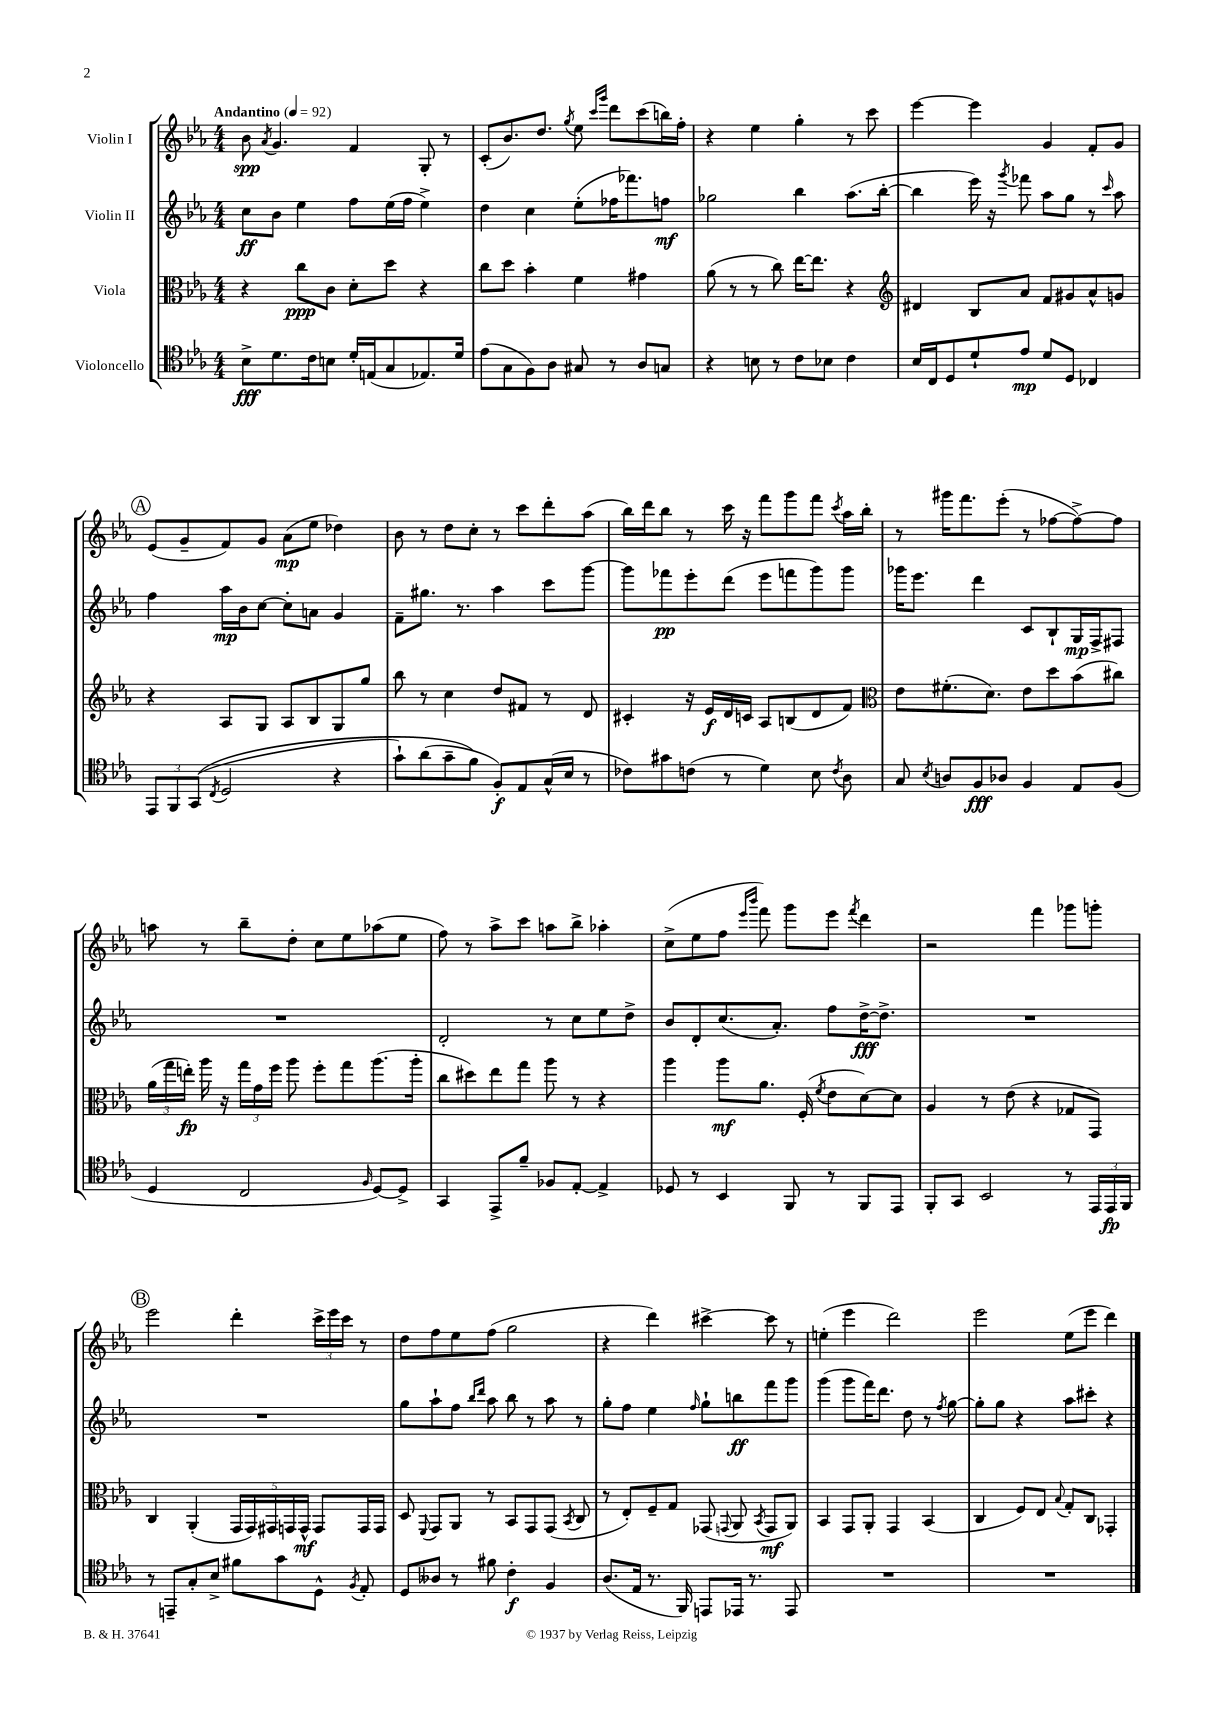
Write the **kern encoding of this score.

**kern	**dynam	**kern	**dynam	**kern	**dynam	**kern	**dynam
*part4	*part4	*part3	*part3	*part2	*part2	*part1	*part1
*staff4	*staff4	*staff3	*staff3	*staff2	*staff2	*staff1	*staff1
*I"Violoncello	*	*I"Viola	*	*I"Violin II	*	*I"Violin I	*
*clefC4	*	*clefC3	*	*clefG2	*	*clefG2	*
*k[b-e-a-]	*	*k[b-e-a-]	*	*k[b-e-a-]	*	*k[b-e-a-]	*
*M4/4	*	*M4/4	*	*M4/4	*	*M4/4	*
*MM92	*	*MM92	*	*MM92	*	*MM92	*
=1	=1	=1	=1	=1	=1	=1	=1
!	!	!	!	!	!	!LO:TX:a:B:t=Andantino	!
8B-^\L	fff	4r	.	8cc\L	ff	8b-\	spp
.	.	.	.	.	.	8qa-/	.
8.d\	.	.	.	8b-\J	.	4.g/	.
.	.	8cc\L	ppp	4ee-\	.	.	.
16c\k	.	.	.	.	.	.	.
8Bn\J	.	8c\J	.	.	.	.	.
16d'/LL	.	8d'\L	.	8ff\L	.	4f/	.
(16En/J	.	.	.	.	.	.	.
8G/	.	8dd\J	.	(16ee-\L	.	.	.
.	.	.	.	16ff\JJ	.	.	.
8.E-X/)	.	4r	.	4ee-^\)	.	8G'/	.
.	.	.	.	.	.	8r	.
16d/Jk	.	.	.	.	.	.	.
=2	=2	=2	=2	=2	=2	=2	=2
(8e-\L	.	8cc\L	.	4dd\	.	(8c'/L	.
8G\	.	8dd\J	.	.	.	8.b-/)	.
8F\)	.	4b-'\	.	4cc\	.	.	.
.	.	.	.	.	.	8.dd/J	.
8A-\J	.	.	.	.	.	.	.
.	.	.	.	.	.	8qgg/	.
8G#X/	.	4f\	.	(8ee-'\L	.	8ee-\	.
.	.	.	.	.	.	16qqccc/LL	.
.	.	.	.	.	.	16qqggg/JJ	.
8r	.	.	.	16ff-X\K	.	8ddd\L	.
.	.	.	.	8.fff-X\)	.	.	.
8A-/L	.	4g#X\	.	.	.	(8ccc\	.
8Gn/J	.	.	.	8ffn\J	mf	16bbn\L)	.
.	.	.	.	.	.	16ff'\JJ	.
=3	=3	=3	=3	=3	=3	=3	=3
4r	.	(8a-\	.	2gg-X\	.	4r	.
.	.	8r	.	.	.	.	.
8Bn\	.	8r	.	.	.	4ee-\	.
8r	.	8cc\)	.	.	.	.	.
8c\L	.	[16ee-\KL	.	4bb-\	.	4gg'\	.
.	.	8.ee-\J]	.	.	.	.	.
8B-X\J	.	.	.	.	.	.	.
4c\	.	4r	.	(8.aa-\L	.	8r	.
.	.	.	.	.	.	8ccc\	.
.	.	.	.	[16bb-'\Jk	.	.	.
=4	=4	=4	=4	=4	=4	=4	=4
*	*	*clefG2	*	*	*	*	*
16B-/LL	.	4d#X/	.	4bb-\]	.	[4eee-\	.
16C/J	.	.	.	.	.	.	.
8D/	.	.	.	.	.	.	.
8d`/	.	8B-/L	.	16eee-\)	.	4eee-\]	.
.	.	.	.	16r	.	.	.
.	.	.	.	8qggg/	.	.	.
8e-/J	mp	8a-/J	.	8fff-X\	.	.	.
8d/L	.	8f/L	.	8aa-\L	.	4g/	.
8D/J	.	8g#X/	.	8gg\J	.	.	.
4C-X/	.	8a-^^/	.	8r	.	8f'/L	.
.	.	.	.	16qqccc/	.	.	.
.	.	8gn/J	.	8aa-\	.	8g/J	.
!!LO:LB:g=z
!!LO:REH:place=s1:t=A
=5	=5	=5	=5	=5	=5	=5	=5
12EE-/L	.	4r	.	4ff\	.	(8e-/L	.
12FF/	.	.	.	.	.	.	.
.	.	.	.	.	.	8g~/	.
((12GG/J	.	.	.	.	.	.	.
8qC/	.	.	.	.	.	.	.
2D/	.	8A-/L	.	16aa-\LL	mp	8f/)	.
.	.	.	.	16b-\J	.	.	.
.	.	8G/J	.	[8cc\J	.	8g/J	.
.	.	8A-/L	.	8cc'\L]	.	(8a-\L	mp
.	.	8B-/	.	8an\J	.	8ee-\J	.
4r	.	8G/	.	4g/	.	4dd-X\)	.
.	.	8gg/J	.	.	.	.	.
=6	=6	=6	=6	=6	=6	=6	=6
8g`\L)	.	8bb-\	.	8f~\L	.	8b-\	.
(8a-\	.	8r	.	8.gg#X\J	.	8r	.
8g~\	.	4cc\	.	.	.	8dd\L	.
.	.	.	.	8.r	.	.	.
8f\J)	.	.	.	.	.	8cc'\J	.
8F'/L)	f	8dd/L	.	4aa-\	.	8r	.
8E-/	.	8f#X/J	.	.	.	8ccc\L	.
(16G^^/L	.	8r	.	8ccc\L	.	8ddd'\	.
16B-/JJ	.	.	.	.	.	.	.
8r	.	8d/	.	[8ggg\J	.	(8aa-\J	.
=7	=7	=7	=7	=7	=7	=7	=7
8c-X\L)	.	4c#X'/	.	8ggg\L]	.	16bb-\LL)	.
.	.	.	.	.	.	16ddd\J	.
8g#X\	.	.	.	8fff-X\	pp	8bb-\J	.
(8cn\J	.	16r	.	8eee-'\	.	8r	.
.	.	16e-/LL	f	.	.	.	.
8r	.	16d/	.	(8ddd\J	.	16ccc\	.
.	.	16cn/JJ	.	.	.	16r	.
4d\)	.	8A-/L	.	8eee-\L	.	8fff\L	.
.	.	(8Bn/	.	8fffn\	.	8ggg\	.
8B-\	.	8d/	.	8ggg\)	.	8fff\J	.
8qc/	.	.	.	.	.	8qccc/	.
8A-\	.	8f/J)	.	8ggg\J	.	16aa-\LL	.
.	.	.	.	.	.	16bb-'\JJ	.
=8	=8	=8	=8	=8	=8	=8	=8
*	*	*clefC3	*	*	*	*	*
8G/	.	8e-\L	.	16ggg-X\KL	.	8r	.
.	.	.	.	8.eee-\J	.	.	.
8qB-/	.	.	.	.	.	.	.
8An/L	.	(8.f#X'\	.	.	.	16ggg#X\KL	.
.	.	.	.	.	.	8.fff\	.
8F/	fff	.	.	4ddd\	.	.	.
.	.	8.d\J)	.	.	.	.	.
8A-X/J	.	.	.	.	.	(8eee-'\J	.
4F/	.	8e-\L	.	8c/L	.	8r	.
.	.	8dd\	.	8B-`/	.	[8ff-X\L	.
8E-/L	.	(8b-\	.	16G/L	mp	8ff-^\_)	.
.	.	.	.	16F^/J	.	.	.
(8F/J	.	8cc#X\J)	.	8F#X/J	.	8ff-\J]	.
!!LO:LB:g=z
=9	=9	=9	=9	=9	=9	=9	=9
4D/	.	(24a-\LL	.	1r	.	8aan\	.
.	.	24gg\	.	.	.	.	.
.	.	24een'\JJ)	fp	.	.	.	.
.	.	16aa-\	.	.	.	8r	.
.	.	16r	.	.	.	.	.
2C/	.	24gg\LL	.	.	.	8bb-~\L	.
.	.	24g\	.	.	.	.	.
.	.	24ff\JJ	.	.	.	.	.
.	.	8aa-\	.	.	.	8dd'\J	.
.	.	8ff'\L	.	.	.	8cc\L	.
.	.	8gg\	.	.	.	8ee-\	.
16qqF/	.	.	.	.	.	.	.
[8D/L)	.	(8.aa-\	.	.	.	(8aa-X\	.
8D^/J]	.	.	.	.	.	8ee-\J	.
.	.	16aa-'\Jk	.	.	.	.	.
=10	=10	=10	=10	=10	=10	=10	=10
4GG/	.	8cc\L	.	2d'/	.	8ff\)	.
.	.	8dd#X\)	.	.	.	8r	.
8EE-^/L	.	8ee-\	.	.	.	8aa-^\L	.
8f~/J	.	8gg\J	.	.	.	8ccc\J	.
8F-X/L	.	8aa-\	.	8r	.	8aan\L	.
[8E-'/J	.	8r	.	8cc\L	.	8bb-^\J	.
4E-^/]	.	4r	.	8ee-\	.	4aa-X'\	.
.	.	.	.	8dd^\J	.	.	.
=11	=11	=11	=11	=11	=11	=11	=11
8D-X/	.	4aa-\	.	8b-/L	.	(8cc^\L	.
8r	.	.	.	8d'/	.	8ee-\	.
4BB-/	.	8aa-\L	mf	(8.cc/	.	8ff\J	.
.	.	.	.	.	.	16qqeee-/LL	.
.	.	.	.	.	.	16qqbbb-/JJ	.
.	.	8.a-\J	.	.	.	8fff\)	.
.	.	.	.	8.a-'/J)	.	.	.
8FF/	.	.	.	.	.	8ggg\L	.
.	.	(16F'/	.	.	.	.	.
.	.	8qf/	.	.	.	.	.
8r	.	8e-\L	.	8ff\L	.	8eee-\J	.
.	.	.	.	.	.	8qfff/	.
8FF/L	.	[8d\)	.	[16dd^\K	fff	4ddd\	.
.	.	.	.	8.dd^\J]	.	.	.
8EE-/J	.	8d\J]	.	.	.	.	.
=12	=12	=12	=12	=12	=12	=12	=12
8FF'/L	.	4A-/	.	1r	.	2r	.
8GG/J	.	.	.	.	.	.	.
2BB-/	.	8r	.	.	.	.	.
.	.	(8e-\	.	.	.	.	.
.	.	4r	.	.	.	4fff\	.
8r	.	8G-X/L	.	.	.	8ggg-X\L	.
24EE-/LL	.	8GG/J)	.	.	.	8gggn'\J	.
24EE-/	fp	.	.	.	.	.	.
24FF/JJ	.	.	.	.	.	.	.
!!LO:LB:g=z
!!LO:REH:place=s1:t=B
=13	=13	=13	=13	=13	=13	=13	=13
8r	.	4C/	.	1r	.	2eee-\	.
8EEn~/L	.	.	.	.	.	.	.
8G'/	.	(4AA-'/	.	.	.	.	.
8B-^/J	.	.	.	.	.	.	.
8f#X\L	.	20GG/LL	.	.	.	4ddd'\	.
.	.	20GG/)	.	.	.	.	.
.	.	20GG#X/	.	.	.	.	.
8g\	.	.	.	.	.	.	.
.	.	20GGn/	.	.	.	.	.
.	.	20GG^^/JJ	mf	.	.	.	.
8D^^\J	.	8GG/L	.	.	.	24ccc^\LL	.
.	.	.	.	.	.	24eee-\	.
.	.	.	.	.	.	24ccc\JJ	.
8qF/	.	.	.	.	.	.	.
8E-'/	.	16GG/L	.	.	.	8r	.
.	.	16GG/JJ	.	.	.	.	.
=14	=14	=14	=14	=14	=14	=14	=14
8D/L	.	8D/	.	8gg\L	.	8dd\L	.
.	.	8qqFF/	.	.	.	.	.
8A--X/J	.	8GG/L	.	8aa-`\	.	8ff\	.
8r	.	8AA-/J	.	8ff\J	.	8ee-\	.
.	.	.	.	16qqbb-/LL	.	.	.
.	.	.	.	16qqddd/JJ	.	.	.
8f#X\	.	8r	.	8aa-\	.	(8ff\J	.
4c'\	f	8BB-/L	.	8bb-\	.	2gg\	.
.	.	8GG/	.	8r	.	.	.
4F/	.	(8GG/J	.	8aa-\	.	.	.
.	.	8qBB-/	.	.	.	.	.
.	.	8C/	.	8r	.	.	.
=15	=15	=15	=15	=15	=15	=15	=15
(8.A-/L	.	8r	.	8gg'\L	.	4r	.
.	.	8E-'/L)	.	8ff\J	.	.	.
16E-/Jk	.	.	.	.	.	.	.
8.r	.	8F~/	.	4ee-\	.	4ddd\)	.
.	.	8G/J	.	.	.	.	.
16FF/)	.	.	.	.	.	.	.
.	.	.	.	16qqff/	.	.	.
8EEn/L	.	(8GG-X/	.	8gg`\L	.	[4ccc#X^\	.
.	.	8qqGGn/	.	.	.	.	.
16EE-X/Jk	.	8AA-/	.	8bbn\	ff	.	.
8.r	.	.	.	.	.	.	.
.	.	8qBB-/	.	.	.	.	.
.	.	8GG/L	mf	8fff\	.	8ccc#\]	.
8EE-/	.	8AA-/J)	.	8ggg\J	.	8r	.
=16	=16	=16	=16	=16	=16	=16	=16
1r	.	4BB-/	.	(4ggg\	.	(4een'\	.
.	.	8GG/L	.	8ggg\L	.	4eee-\	.
.	.	8AA-'/J	.	16fff\K)	.	.	.
.	.	.	.	8.ddd\J	.	.	.
.	.	4GG/	.	.	.	2ddd\)	.
.	.	.	.	8dd\	.	.	.
.	.	(4BB-/	.	8r	.	.	.
.	.	.	.	8qff/	.	.	.
.	.	.	.	[8gg\	.	.	.
=17	=17	=17	=17	=17	=17	=17	=17
1r	.	4C/	.	8gg'\L]	.	2eee-\	.
.	.	.	.	8gg\J	.	.	.
.	.	8F/L)	.	4r	.	.	.
.	.	8E-/J	.	.	.	.	.
.	.	8qqB-/	.	.	.	.	.
.	.	8G'/L	.	8aa-\L	.	(8ee-\L	.
.	.	8C/J	.	8ccc#X'\J	.	8eee-\J	.
.	.	4GG-X'/	.	4r	.	4ddd\)	.
==	==	==	==	==	==	==	==
*-	*-	*-	*-	*-	*-	*-	*-
